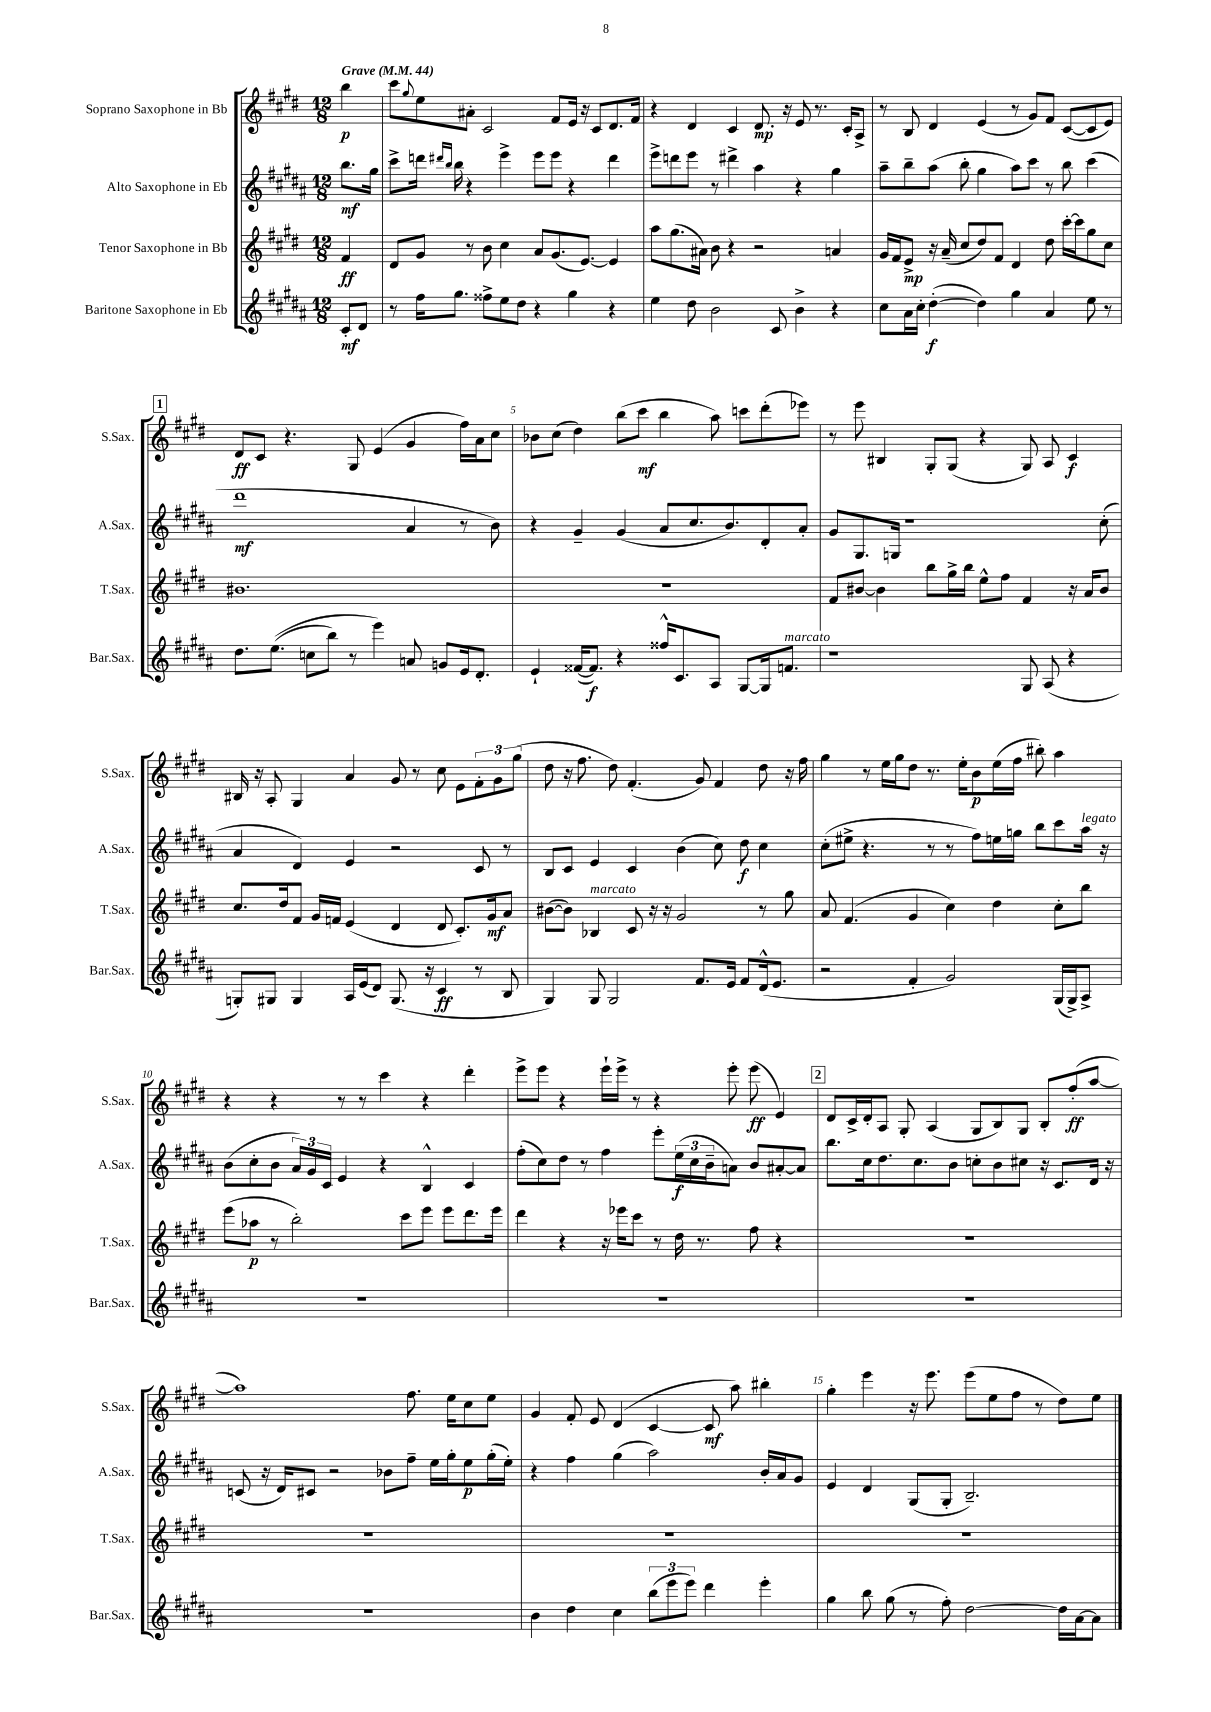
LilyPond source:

<<
\new StaffGroup <<
\new Staff = "s0" \with { instrumentName = "Soprano Saxophone in Bb" shortInstrumentName = "S.Sax." } {
    \clef treble \key e \major \numericTimeSignature \time 12/8 \partial 4 \tempo "Grave" 4 = 44
    b''4\p |
    cis'''8 \appoggiatura { gis''8 } e''8 ais'8-. cis'2 fis'8 e'16 r16 cis'8 dis'8. fis'16 |
    r4 dis'4 cis'4 dis'8.\mp r16 e'8 r8. cis'16-. a8-> |
    r8 b8 dis'4 e'4( r8 gis'8) fis'8 cis'8~( cis'8 e'8) |
    \mark \markup { \box "1" } dis'8\ff cis'8 r4. gis8 e'4( gis'4 fis''16) a'16 cis''8 |
    bes'8 cis''8( dis''4) b''8( cis'''8\mf b''4 a''8) c'''8 dis'''8-.( ees'''8) |
    r8 e'''8 bis4 gis8-. gis8( r4 gis8) a8 cis'4\f |
    bis16 r16 a8-. gis4 a'4 gis'8 r8 cis''8 e'8 \tuplet 3/2 { fis'8-. gis'8 gis''8( } |
    dis''8 r16 fis''8. dis''8) fis'4.-.( gis'8) fis'4 dis''8 r16 fis''16 |
    gis''4 r8 e''16 gis''16 dis''8 r8. e''16-. b'8\p e''16( fis''16 bis''8-.) a''4 |
    r4 r4 r8 r8 cis'''4 r4 dis'''4-. |
    e'''8-> e'''8 r4 e'''16-! e'''16-> r8 r4 e'''8-. e'''8\ff( e'4) |
    \mark \markup { \box "2" } dis'8 cis'16-> dis'16-. a8 gis8-. a4( gis8 b8) gis8 b8-. fis''8-.\ff( a''8~ |
    a''1) fis''8. e''16 cis''8 e''8 |
    gis'4 fis'8-. e'8 dis'4( cis'4~ cis'8\mf a''8) bis''4-. |
    gis''4-. e'''4 r16 e'''8. e'''8( e''8 fis''8 r8 dis''8) e''8 \bar "|." |
}
\new Staff = "s1" \with { instrumentName = "Alto Saxophone in Eb" shortInstrumentName = "A.Sax." } {
    \clef treble \key b \major \numericTimeSignature \time 12/8 \partial 4
    b''8.\mf gis''16 |
    cis'''8-> d'''16 \grace { dis'''16 b''16 } b''16 r4 e'''4-> e'''8 e'''8 r4 dis'''4 |
    e'''8-> d'''8 e'''8 r8 dis'''4-> ais''4 r4 gis''4 |
    ais''8-- b''8-- ais''8( b''8-. gis''4 ais''8) cis'''8 r8 b''8 cis'''4( |
    \mark \markup { \box "1" } dis'''1\mf ais'4 r8 b'8) |
    r4 gis'4-- gis'4( ais'8 cis''8. b'8.) dis'8-. ais'8-. |
    gis'8 gis8. g16 r1 cis''8-.( |
    ais'4 dis'4) e'4 r2 cis'8 r8 |
    b8 cis'8 e'4 cis'4 b'4( cis''8) dis''8\f cis''4 |
    cis''8-.( eis''8-> r4. r8 r8 fis''8) e''16 g''16 b''8 cis'''8 ais''16^\markup { \italic "legato" } r16 |
    b'8( cis''8-. b'8 \tuplet 3/2 { ais'16) gis'16 cis'16 } e'4 r4 b4-^ cis'4 |
    fis''8-.( cis''8) dis''8 r8 fis''4 e'''8-. \tuplet 3/2 { e''16\f( cis''16 b'16-- } a'8) b'8 ais'8~-. ais'8 |
    \mark \markup { \box "2" } b''8. cis''16 dis''8. cis''8. b'8 c''8-. b'8 cis''8 r16 cis'8. dis'16 r16 |
    c'8( r16 dis'16) cis'8 r2 bes'8 fis''8-- e''16 gis''16-. e''8\p gis''16-.( e''16-.) |
    r4 fis''4 gis''4( ais''2) b'16-. ais'16 gis'8 |
    e'4 dis'4 gis8( gis8-. b2.--) \bar "|." |
}
\new Staff = "s2" \with { instrumentName = "Tenor Saxophone in Bb" shortInstrumentName = "T.Sax." } {
    \clef treble \key e \major \numericTimeSignature \time 12/8 \partial 4
    fis'4\ff |
    dis'8 gis'8 r8 b'8 cis''4 a'8 gis'8.( e'8.~) e'4 |
    a''8 gis''8.( ais'16) b'8 r4 r2 a'4 |
    gis'16 fis'16 e'8->\mp r16 a'16--( cis''8 dis''8) fis'8 dis'4 dis''8 cis'''16~-. cis'''16 gis''8 cis''8 |
    \mark \markup { \box "1" } bis'1. |
    R1. |
    fis'8 bis'8~ bis'4 b''8 gis''16-> b''16 e''8-^ fis''8 fis'4 r16 a'16 bis'8 |
    cis''8. dis''16 fis'8 gis'16 f'16 e'4( dis'4 dis'8 cis'8.-.) gis'16\mf a'8 |
    bis'8~( bis'8) bes4^\markup { \italic "marcato" } cis'8 r16 r16 gis'2 r8 gis''8 |
    a'8 fis'4.( gis'4 cis''4) dis''4 cis''8-. b''8 |
    e'''8( aes''8\p r8 b''2-.) cis'''8 e'''8 e'''8 dis'''8. e'''16 |
    dis'''4 r4 r16 ees'''16 cis'''8 r8 dis''16 r8. fis''8 r4 |
    \mark \markup { \box "2" } R1. |
    R1. |
    R1. |
    R1. \bar "|." |
}
\new Staff = "s3" \with { instrumentName = "Baritone Saxophone in Eb" shortInstrumentName = "Bar.Sax." } {
    \clef treble \key b \major \numericTimeSignature \time 12/8 \partial 4
    cis'8-.\mf dis'8 |
    r8 fis''16 gis''8. fisis''8-> e''8 dis''8 r4 gis''4 r4 |
    e''4 dis''8 b'2 cis'8 b'4-> r4 |
    cis''8 ais'16 cis''16-. dis''4~-.\f( dis''4) gis''4 ais'4 e''8 r8 |
    \mark \markup { \box "1" } dis''8. e''8.(\( c''8 b''8) r8 e'''4\) a'8 g'8 e'16 dis'8.-. |
    e'4-! fisis'16~( fisis'8.\f) r4 fisis''16-^ cis'8. ais8 gis8~ gis16 f'8.^\markup { \italic "marcato" } |
    r1 gis8 ais8( r4 |
    g8-.) gis8 gis4 ais16 e'16( dis'8) gis8.( r16 cis'4\ff r8 b8 |
    gis4) gis8 gis2 fis'8. e'16 fis'8 dis'16-^( e'8. |
    r2 fis'4-. gis'2) gis16( gis16->) ais8-> |
    R1. |
    R1. |
    \mark \markup { \box "2" } R1. |
    R1. |
    b'4 dis''4 cis''4 \tuplet 3/2 { b''8( e'''8 e'''8) } dis'''4 e'''4-. |
    gis''4 b''8 gis''8( r8 fis''8-.) dis''2~ dis''16 ais'16~ ais'8 \bar "|." |
}
>>
>>
\layout { \context { \Score \override BarNumber.break-visibility = ##(#f #t #t) barNumberVisibility = #(every-nth-bar-number-visible 5) } }
